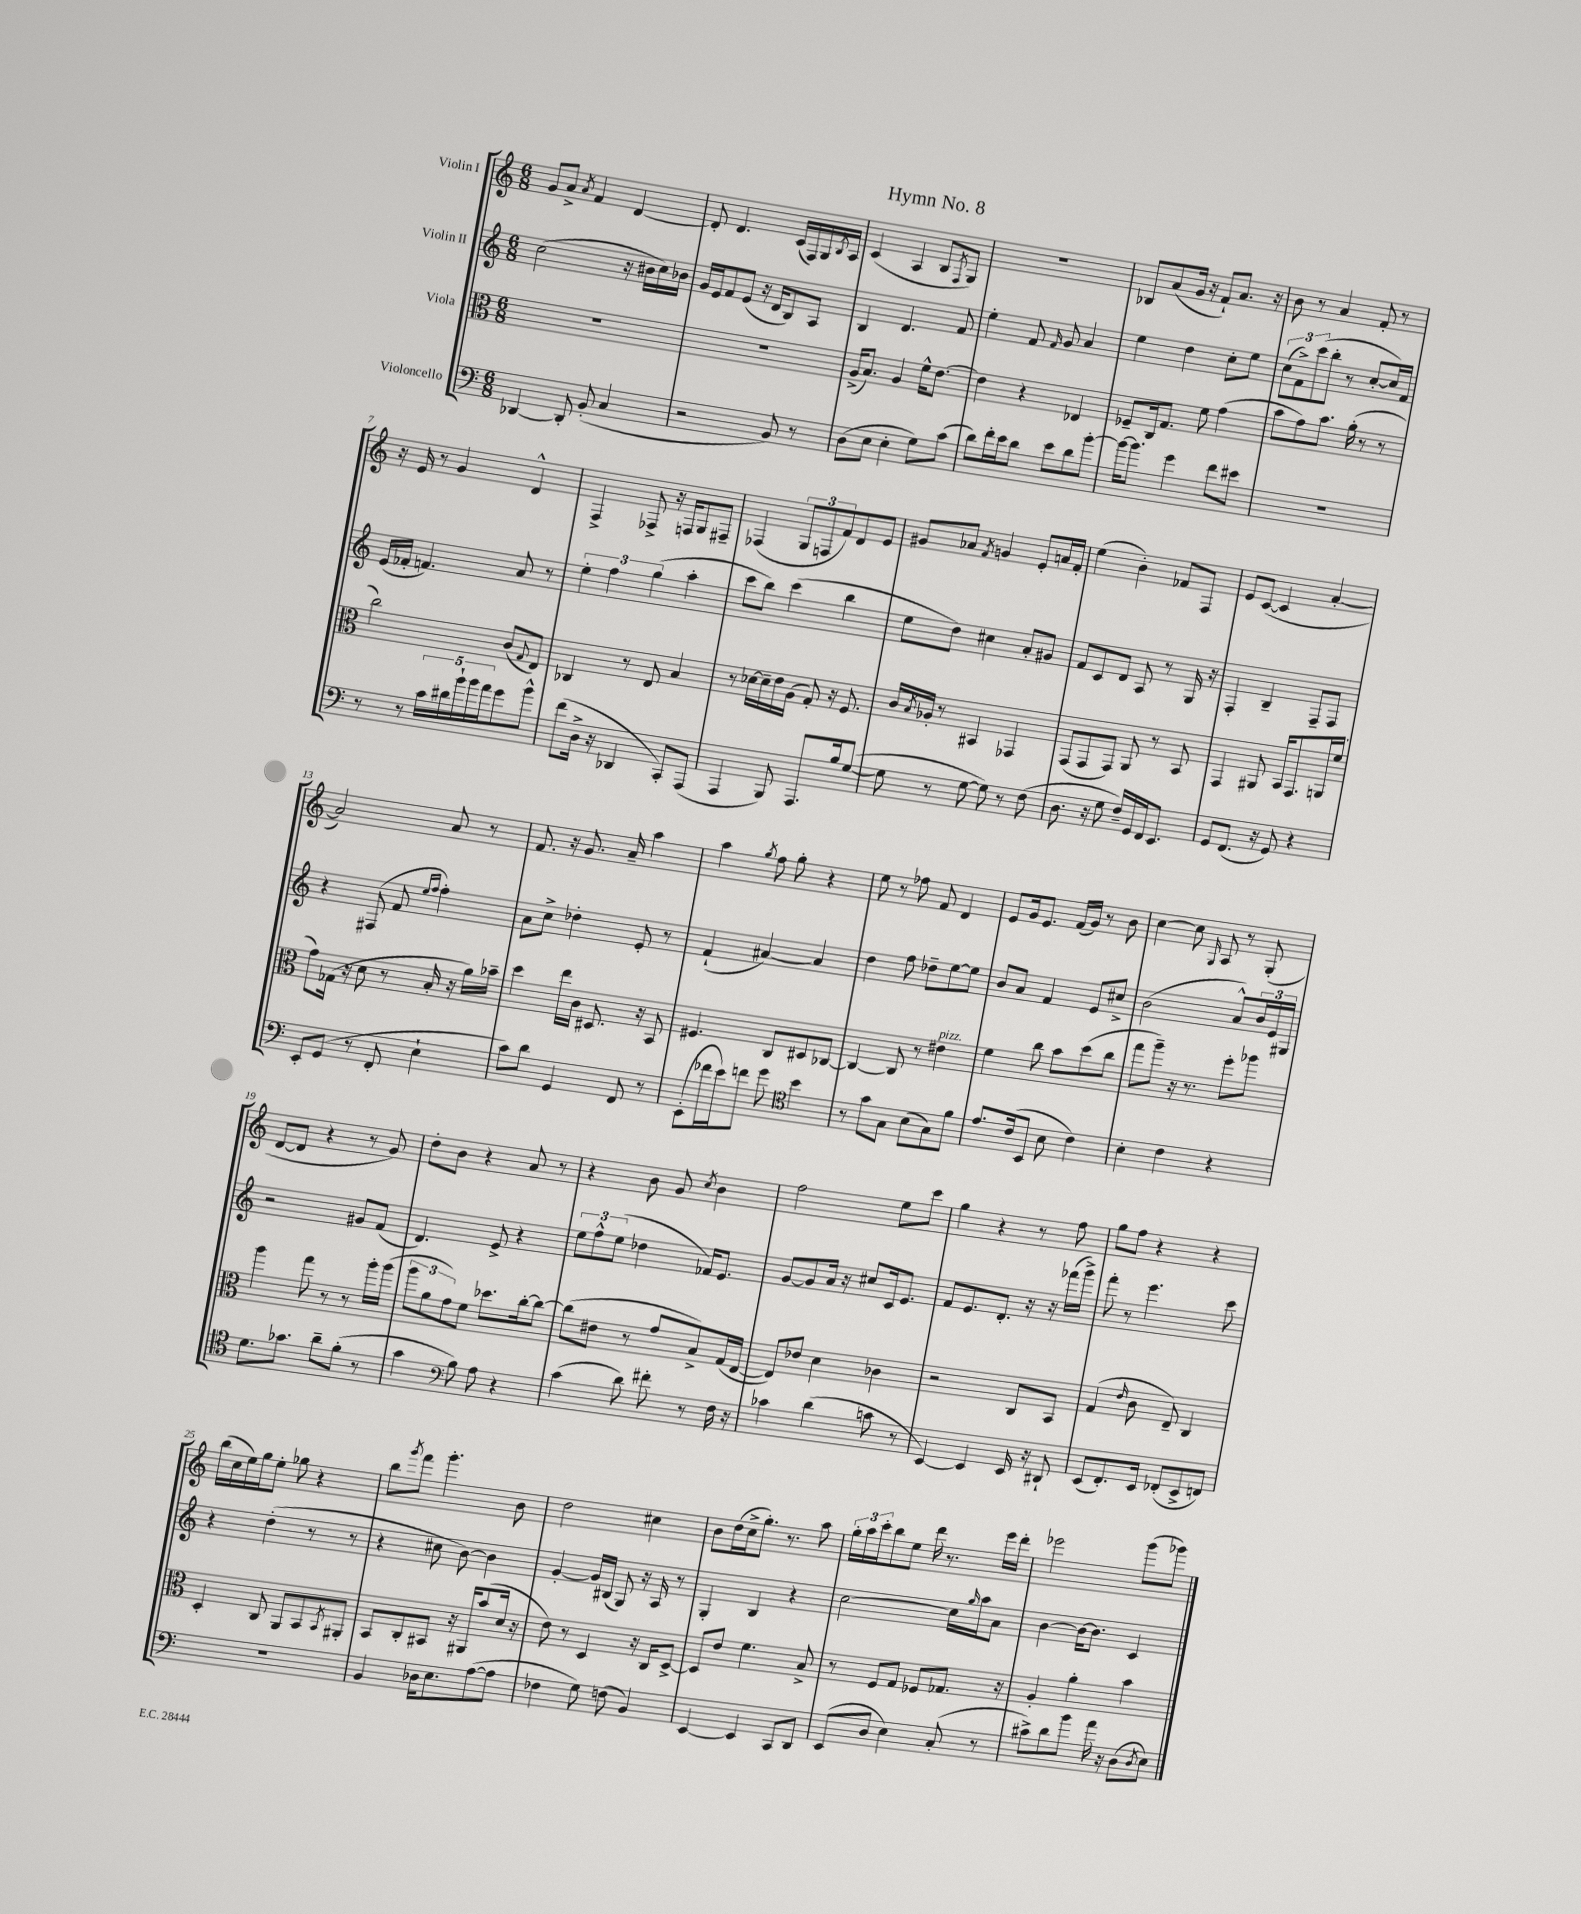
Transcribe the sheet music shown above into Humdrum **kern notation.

**kern	**kern	**kern	**kern
*staff4	*staff3	*staff2	*staff1
*clefF4	*clefC3	*clefG2	*clefG2
*k[]	*k[]	*k[]	*k[]
*M6/8	*M6/8	*M6/8	*M6/8
[4DD-	2.r	(2cc	8g
.	.	.	8a^
.	.	.	8qa
8DD-']	.	.	4f
(8BB'	.	.	.
4C	.	16r	[4d
.	.	16b#	.
.	.	16cc)	.
.	.	16b-	.
=	=	=	=
2r	2.r	16g	8d']
.	.	16e	.
.	.	8f	4.d
.	.	(8e	.
.	.	16r	.
.	.	16d	.
8BB)	.	8B)	(16c
.	.	.	16F)
8r	.	8A	16G
.	.	.	8qB
.	.	.	16A
=	=	=	=
(8D	(16A^	4B	(4c
.	8.B)	.	.
8E	.	.	.
4E'	4A	4.d	4A
8G)	16f^^	.	8B
.	[8.e	.	.
.	.	.	8qF
(8c	.	8f	8G)
=	=	=	=
8d)	4e]	4ee'	2.r
16f'	.	.	.
16e	.	.	.
8d	4r	8f	.
.	.	16qqf	.
8e	.	8g	.
8d	4E-	4a	.
[8b'	.	.	.
=	=	=	=
16b_	8F-~	4ee	8B-
8.b]	.	.	.
.	16C	.	(8a
.	8.G	.	.
4g	.	4dd	16g
.	.	.	16r
.	8f	.	8f`)
8f	(4g	8cc'	8.a
8e#	.	8ee	.
.	.	.	16r
=	=	=	=
2.r	8b	(12cc	8b
.	.	12f^)	.
.	8g)	.	8r
.	.	(12ccc	.
.	8.b	8bb'	4a
.	.	8r	.
.	(16a'	.	.
.	8r	[8cc'	8f'
.	8r	16cc])	8r
.	.	16f	.
=	=	=	=
8r	2cc)	(16e	16r
.	.	16f-'	16e
8r	.	4.f)	8r
20c	.	.	4g
20d#	.	.	.
20b`	.	.	.
20b	.	.	.
20a	.	.	.
8g	(8c	8a	4d^^
.	8qqG	.	.
8b^^	8E)	8r	.
=	=	=	=
(8f	4C-	6ee'	4F^
16D^	.	.	.
.	.	6ff	.
16r	.	.	.
4DD-	8r	.	8F-^
.	.	(6gg	.
.	8E	.	16r
.	.	.	16F
8CC')	4B	4aa'	8G
(8AAA	.	.	8F#~
=	=	=	=
4AAA	8r	8ccc	(4F-
.	[16d-	8bb)	.
.	16d-~]	.	.
8BBB)	16e	(4ccc	12G
.	(16A	.	.
.	.	.	12F
8.AAA	8G')	.	.
.	.	.	12f)
.	16r	4bb	8d
16B	8.F	.	.
([8G	.	.	8e
=	=	=	=
8G]	16c	8ee	8g#
.	8qB	.	.
.	16A-'	.	.
8r	8r	8dd)	8a-
.	.	.	8qf
[8G	4BB#	4cc#	4g
8G])	.	.	.
8r	4GG-	8a'	8e'
(8F	.	8g#	16a
.	.	.	16f'
=	=	=	=
8.D	(8GG	8f	(4ee
.	8GG	8c	.
16r	.	.	.
8G	8GG)	8d	4b')
16F~)	8AA	8A	.
16GG	.	.	.
16FF	8r	8r	8f-
8.EE	.	.	.
.	8BB	16G	8F
.	.	16r	.
=	=	=	=
8GG	4GG	4F'	8e
(8.FF	.	.	([8c
.	8AA#	4B~	4c]
16r	.	.	.
8GG)	16BB	.	.
.	8.GG	.	.
4r	.	8F~	[4a'
.	16AA	8F	.
.	(16f	.	.
=	=	=	=
8EE'	8g)	4r	2a])
(8GG	(16G-	.	.
.	16r	.	.
8r	8d	(8F#	.
8FF'	8r	8f	.
.	.	16qqee	.
.	.	16qqff	.
4E`	16B'	4ff')	8a
.	16r	.	.
.	16a)	.	8r
.	16b-~	.	.
=	=	=	=
8c)	4dd	8a	8.f
8d	.	8cc^	.
.	.	.	16r
4GG	16ee	4dd-'	8.g
.	16c	.	.
.	8.D#	.	.
.	.	.	16a~
8FF	.	8e'	4aa
.	16r	.	.
8r	8BB	8r	.
=	=	=	=
(8EE'	4.F#	(4f`	4aa
16f-	.	.	.
16e)	.	.	.
.	.	.	8qgg
8f	.	[4a#)	8ff
8g	8C	.	8gg'
*clefC4	*	*	*
4b	8D#	4a#]	4r
.	[8C-	.	.
=	=	=	=
8r	4C-_	4dd	8ee
8g	.	.	8r
8G	8C-]	8ff	8ff-
(8B	8r	8dd-~	8f
8G)	4e#	[8ee	4d
8f	.	8ee]	.
=	=	=	=
8.e	4f	8b	8e
.	.	8a	16g
(16c	.	.	8.e
8BB	8cc	4f	.
8B	8b	.	(16f
.	.	.	16g)
4c)	(8dd	8e	8r
.	8cc	8cc#^	8b
=	=	=	=
4B'	8gg	(2b	[4cc
.	8aa~)	.	.
4c	16r	.	8cc]
.	8.r	.	.
.	.	.	16qqG
.	.	.	8A
4r	8ff'	8a^^)	8r
.	8aa-	24b	(8G'
.	.	24e	.
.	.	24G#	.
=	=	=	=
8.d	4aa	2r	[8d
.	.	.	8d]
8.g-	.	.	.
.	8gg	.	4r
8a~	8r	.	.
(8f'	8r	8g#	8r
8r	16aa'	(8f	8g)
.	(16aa	.	.
=	=	=	=
4g	12aa	4.d)	8dd'
.	12a	.	.
.	.	.	8b
.	12g)	.	.
*clefF4	*	*	*
8B)	8f	.	4r
8A	8.dd-	8e^	.
4r	.	4r	8a
.	[16cc'	.	.
.	8cc_	.	8r
=	=	=	=
(4c	(8cc]	12ee	4r
.	.	12ff^^	.
.	8e#	.	.
.	.	(12ee	.
8d)	8r	4dd-	8b
8f#'	8g	.	8g
.	.	.	8qcc
8r	8B^)	16f-)	4b
.	.	8.e	.
16F	(16G	.	.
16r	[16E	.	.
=	=	=	=
4c-	8E])	[8g	2ff
.	8e-	8g]	.
(4d	4d	16a	.
.	.	16r	.
.	.	8cc#	.
8c	4c-	16c	8ee
.	.	8.e	.
8r	.	.	8ccc
=	=	=	=
[4EE)	2r	8f	4gg
.	.	8.e	.
4EE]	.	.	4r
.	.	8.d'	.
16EE	8C	16r	8r
16r	.	16r	.
8DD#`	8BB	(16fff-	8ff
.	.	16ggg^)	.
=	=	=	=
(8EE	(4G	8fff'	8gg
8.FF')	.	8r	8ff
.	16qqe	.	.
.	8c	4.eee	4r
16EE	.	.	.
(8FF-'	8E~)	.	.
8EE^	4C	.	4r
8FF)	.	8ccc	.
=	=	=	=
2.r	4D'	4r	(16bb
.	.	.	16cc
.	.	.	16ee)
.	.	.	16gg
.	8C	(4dd'	8ee'
.	8AA	.	8gg-
.	8BB	8r	4r
.	8qBB	.	.
.	8AA#'	8r	.
=	=	=	=
4BB	8BB	4r	8bb
.	.	.	8qggg
.	8C'	.	8fff
16D-	8BB#	8cc#	4.ggg'
8.E	.	.	.
.	16r	[8b)	.
.	16AA#	.	.
([8A	(8b	4b]	.
8A]	16d	.	8b
.	16r	.	.
=	=	=	=
4F-	8e)	[4g'	2dd
.	8r	.	.
8G)	4D	16g]	.
.	.	(16B#	.
(8F	.	8G)	.
4BB)	16r	16r	4cc#
.	16C	16A	.
.	[8D^	8r	.
=	=	=	=
[4EE	8D]	4G'	8b
.	8e	.	(16dd
.	.	.	16cc^
4EE]	4.f	4B	8.gg')
.	.	.	8.r
8CC	.	4r	.
8DD	8B^	.	8aa
=	=	=	=
(8EE	8r	[2cc	24gg'
.	.	.	24aa
.	.	.	24ccc'
8D	8F	.	8bb
4E)	8G	.	8ee
.	8F-	.	16ddd
.	.	.	8.r
(8C'	8.G-	16cc]	.
.	.	16qqgg	.
.	.	16aa	.
8r	.	8a	16eee
.	16r	.	16ddd'
=	=	=	=
8c#^)	4A'	[4b	2eee-
8d	.	.	.
8b	4a'	16b_	.
.	.	8.b]	.
16a	.	.	.
16r	.	.	.
(8D	4b	4c	(8ggg
8qD	.	.	.
8E)	.	.	8ggg-)
==	==	==	==
*-	*-	*-	*-
